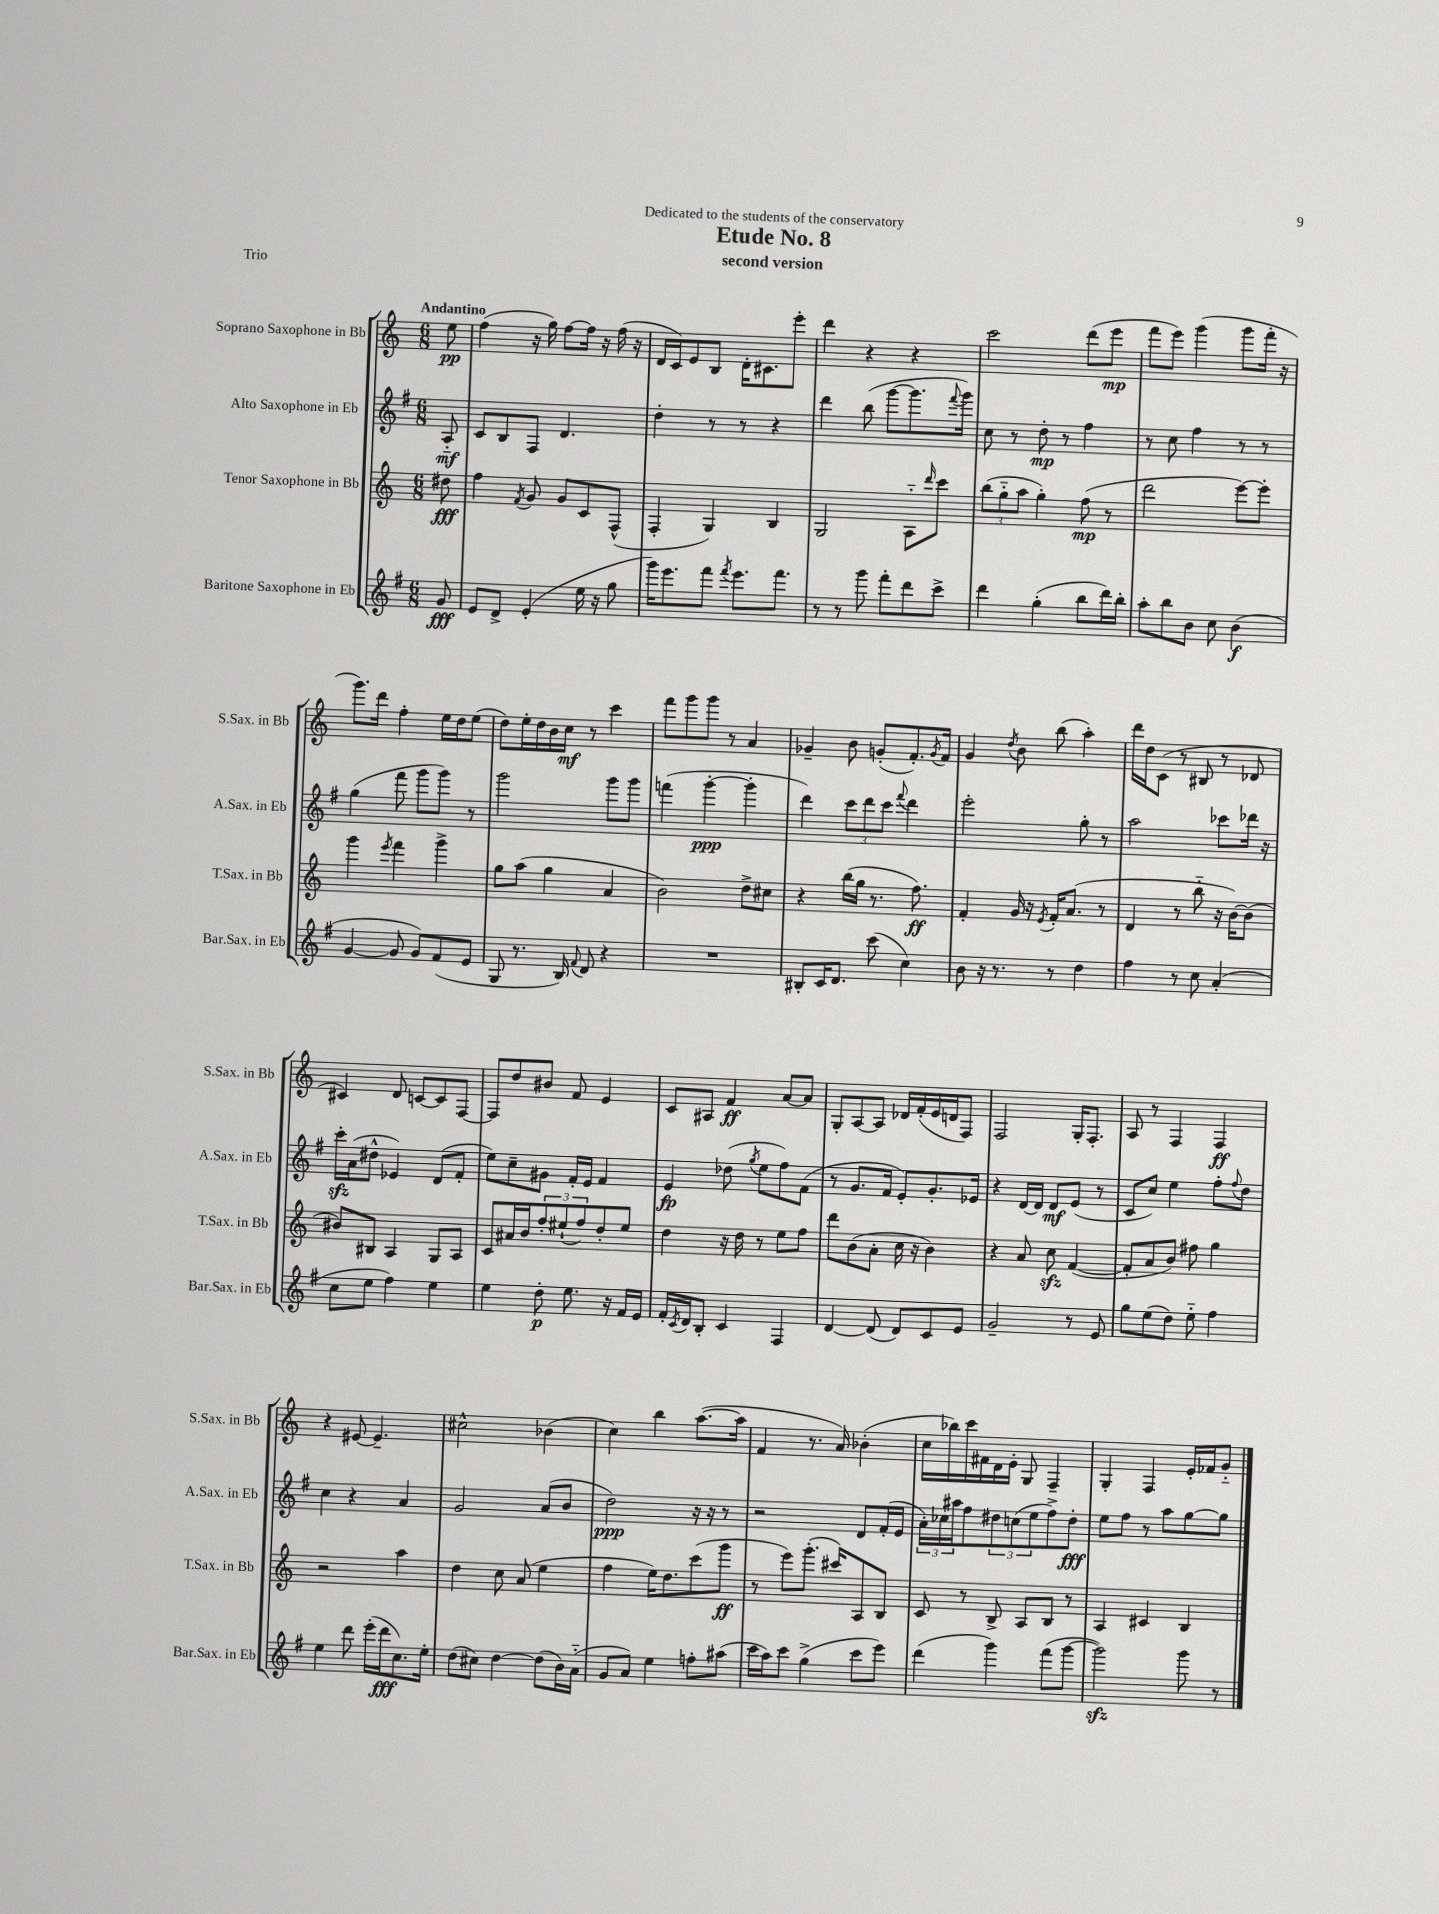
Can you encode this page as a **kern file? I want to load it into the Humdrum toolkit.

**kern	**dynam	**kern	**dynam	**kern	**dynam	**kern	**dynam
*part4	*part4	*part3	*part3	*part2	*part2	*part1	*part1
*staff4	*staff4	*staff3	*staff3	*staff2	*staff2	*staff1	*staff1
*I"Baritone Saxophone in Eb	*	*I"Tenor Saxophone in Bb	*	*I"Alto Saxophone in Eb	*	*I"Soprano Saxophone in Bb	*
*I'Bar.Sax. in Eb	*	*I'T.Sax. in Bb	*	*I'A.Sax. in Eb	*	*I'S.Sax. in Bb	*
*clefG2	*	*clefG2	*	*clefG2	*	*clefG2	*
*k[f#]	*	*k[]	*	*k[f#]	*	*k[]	*
*M6/8	*	*M6/8	*	*M6/8	*	*M6/8	*
=	=	=	=	=	=	=	=
!	!	!	!	!	!	!LO:TX:a:B:t=Andantino	!
8g/	fff	8dd#X\	fff	8A/	mf	8ee\	pp
=1	=1	=1	=1	=1	=1	=1	=1
8e/L	.	4ff\	.	8c/L	.	(4ff\	.
8d^/J	.	.	.	8B/	.	.	.
.	.	8qf/	.	.	.	.	.
(4e'/	.	8g/	.	8F#/J	.	16r	.
.	.	.	.	.	.	16gg\)	.
.	.	8g/L	.	4.d/	.	[8ff\L	.
16ee\	.	8c/	.	.	.	16ff\Jk]	.
16r	.	.	.	.	.	16r	.
8gg\	.	(8F^^/J	.	.	.	(16ff\	.
.	.	.	.	.	.	16r	.
=2	=2	=2	=2	=2	=2	=2	=2
16ggg\KL)	.	4F'/	.	4dd'\	.	16d/LL	.
8.eee\	.	.	.	.	.	16c/J)	.
.	.	.	.	.	.	8e/	.
8fff#\J	.	4G/)	.	8r	.	8B/J	.
8qfff#/	.	.	.	.	.	.	.
8.eee\L	.	.	.	8r	.	16d'\KL	.
.	.	.	.	.	.	8.c#X\	.
.	.	4B/	.	4r	.	.	.
8.fff#\J	.	.	.	.	.	.	.
.	.	.	.	.	.	8eee'\J	.
=3	=3	=3	=3	=3	=3	=3	=3
8r	.	2G/	.	4ddd\	.	4ddd\	.
8r	.	.	.	.	.	.	.
8ggg\	.	.	.	(8bb\	.	4r	.
8fff#'\L	.	.	.	[8ggg\L	.	.	.
8ddd\	.	8A\L	.	8.ggg\]	.	4r	.
.	.	16qqddd/	.	.	.	.	.
8ccc^\J	.	8ccc\J	.	.	.	.	.
.	.	.	.	8qqfff#/	.	.	.
.	.	.	.	16ggg\Jk)	.	.	.
=4	=4	=4	=4	=4	=4	=4	=4
4ddd\	.	(12bb\L	.	8cc\	.	2ccc\	.
.	.	12gg\	.	.	.	.	.
.	.	.	.	8r	.	.	.
.	.	12aa\J	.	.	.	.	.
(4gg'\	.	4gg'\)	.	8dd'\	mp	.	.
.	.	.	.	8r	.	.	.
8bb\L	.	(8ff\	mp	4ff#\	.	(8ddd\L	.
16ddd\L)	.	8r	.	.	.	8eee\J	mp
16bb'\JJ	.	.	.	.	.	.	.
=5	=5	=5	=5	=5	=5	=5	=5
8aa'\L	.	2ddd\	.	8r	.	8fff\L	.
8bb\	.	.	.	8cc\	.	8eee\J)	.
8b\J	.	.	.	4ff#\	.	(4ggg\	.
8cc\	.	.	.	.	.	.	.
(4b\	f	[8eee\L)	.	8r	.	8ggg\L	.
.	.	8eee'\J]	.	8r	.	16fff'\Jk	.
.	.	.	.	.	.	16r	.
!!LO:LB:g=z
=6	=6	=6	=6	=6	=6	=6	=6
[4g/	.	4ggg\	.	(4gg\	.	8.ggg\L)	.
.	.	.	.	.	.	16ddd\Jk	.
.	.	8qeee/	.	.	.	.	.
8g/]	.	4fff\	.	8fff#\	.	4ff'\	.
8g/L)	.	.	.	8ggg\L	.	.	.
(8f#/	.	4ggg^\	.	8ggg\J)	.	16ee\LL	.
.	.	.	.	.	.	16dd\J	.
8e/J	.	.	.	8r	.	(8ee\J	.
=7	=7	=7	=7	=7	=7	=7	=7
8G/	.	8gg\L	.	2ggg\	.	8dd\L)	.
8.r	.	(8aa\J	.	.	.	16ee'\L	.
.	.	.	.	.	.	16dd\	.
.	.	4gg\	.	.	.	16b\	.
16B/)	.	.	.	.	.	16cc\JJ	mf
8qqf#/	.	.	.	.	.	.	.
8d/	.	.	.	.	.	8r	.
4r	.	4a/	.	8ggg\L	.	4ccc\	.
.	.	.	.	8ggg\J	.	.	.
=8	=8	=8	=8	=8	=8	=8	=8
2.r	.	2b\)	.	(4fffn\	.	8fff\L	.
.	.	.	.	.	.	8ggg\	.
.	.	.	.	[4ggg'\	ppp	8ggg\J	.
.	.	.	.	.	.	8r	.
.	.	8dd^\L	.	4ggg'\]	.	4a/	.
.	.	8cc#X\J	.	.	.	.	.
=9	=9	=9	=9	=9	=9	=9	=9
8B#X'/L	.	4r	.	4ddd\)	.	4g-X~/	.
16c/K	.	.	.	.	.	.	.
8.d/J	.	.	.	.	.	.	.
.	.	(16bb\LL	.	12ccc\L	.	8b\	.
.	.	16gg\JJ	.	.	.	.	.
.	.	.	.	12ddd\	.	.	.
(8ccc\	.	8.r	.	.	.	(8gn'/L	.
.	.	.	.	12ccc\J	.	.	.
.	.	.	.	8qqfff#/	.	.	.
4cc\)	.	.	.	4ddd\	.	8.f'/)	.
.	.	8.ff\)	ff	.	.	.	.
.	.	.	.	.	.	8qg/	.
.	.	.	.	.	.	16f/Jk	.
=10	=10	=10	=10	=10	=10	=10	=10
8b\	.	4f'/	.	2eee'\	.	4g/	.
16r	.	.	.	.	.	.	.
8.r	.	.	.	.	.	.	.
.	.	.	.	.	.	8qdd/	.
.	.	16g/	.	.	.	8b\	.
.	.	16r	.	.	.	.	.
.	.	8qe/	.	.	.	.	.
8r	.	16f'/KL	.	.	.	(8bb\	.
.	.	(8.a/J	.	.	.	.	.
4dd\	.	.	.	8gg'\	.	4aa'\)	.
.	.	8r	.	8r	.	.	.
=11	=11	=11	=11	=11	=11	=11	=11
4ff#\	.	4d/	.	2aa\	.	16ddd\LL	.
.	.	.	.	.	.	16dd\J	.
.	.	.	.	.	.	(8c\J	.
8r	.	8r	.	.	.	8r	.
8cc\	.	8bb\	.	.	.	8B#X/	.
(4a'/	.	16r	.	8ccc-X\L	.	8r	.
.	.	[16b\KL)	.	.	.	.	.
.	.	(8b\J]	.	16ddd-X\Jk	.	8d-X/	.
.	.	.	.	16r	.	.	.
!!LO:LB:g=z
=12	=12	=12	=12	=12	=12	=12	=12
8cc\L	.	8b#X/L)	.	16ccczz'\LL	.	4c#X/)	.
.	.	.	.	(16a\J	.	.	.
8ee\J	.	8B#X/J	.	8dd#X^^\J	.	.	.
4ff#\)	.	4A/	.	4e-X/)	.	8d/	.
.	.	.	.	.	.	[8cn/L	.
4ee\	.	8G/L	.	(8d/L	.	8c/]	.
.	.	8A/J	.	8f#'/J	.	[8F/J	.
=13	=13	=13	=13	=13	=13	=13	=13
4ee\	.	8c/L	.	8ee\L)	.	8F/L]	.
.	.	16a#X/L	.	8cc~\	.	8dd/	.
.	.	16b/J	.	.	.	.	.
8dd'\	p	12ff'/	.	8g#X\J	.	8b#X/J	.
.	.	(12ee#X`/	.	.	.	.	.
8.ee\	.	.	.	16f#'/LL	.	8f/	.
.	.	12ff/)	.	.	.	.	.
.	.	.	.	16e/JJ	.	.	.
.	.	8dd'/	.	4f#/	.	4e/	.
16r	.	.	.	.	.	.	.
16f#/LL	.	8ee#/J	.	.	.	.	.
16e/JJ	.	.	.	.	.	.	.
=14	=14	=14	=14	=14	=14	=14	=14
16f#'/LL	.	4dd\	.	4e/	fp	8c/L	.
8qc/	.	.	.	.	.	.	.
16d/J	.	.	.	.	.	.	.
8B'/J	.	.	.	.	.	8A#X/J	.
4c/	.	16r	.	(8dd-X\	.	4f/	ff
.	.	16dd\	.	.	.	.	.
.	.	.	.	8qgg/	.	.	.
.	.	8r	.	8ee\L	.	.	.
4F#/	.	8ee\L	.	8ff#\)	.	[8a/L	.
.	.	8ff\J	.	(8f#\J	.	8a/J]	.
=15	=15	=15	=15	=15	=15	=15	=15
[4d/	.	8ddd\L	.	8r	.	8G'/L	.
.	.	(8b\	.	8.g/L	.	[8A/	.
(8d/]	.	8a'\J	.	.	.	8A/J]	.
.	.	.	.	16f#/Jk	.	.	.
8d/L)	.	16cc\	.	8e'/L)	.	16d-X/LL	.
.	.	16r	.	.	.	(16f'/	.
8c/	.	4b\)	.	8.g'/	.	16e/	.
.	.	.	.	.	.	16dn/J	.
8e/J	.	.	.	.	.	8F/J)	.
.	.	.	.	16e-X/Jk	.	.	.
=16	=16	=16	=16	=16	=16	=16	=16
2g~/	.	4r	.	4r	.	2F/	.
.	.	8a/	.	[16d/LL	.	.	.
.	.	.	.	16d/JJ]	.	.	.
.	.	8cczz\	.	8d/L	mf	.	.
8r	.	([4f/	.	(8e/J	.	16G'/KL	.
.	.	.	.	.	.	8.F'/J	.
8e/	.	.	.	8r	.	.	.
=17	=17	=17	=17	=17	=17	=17	=17
8gg\L	.	8f'/L]	.	8c/L	.	8A/	.
(8ee\	.	8a/	.	8cc/J)	.	8r	.
8dd\J)	.	8b/J)	.	4ee\	.	4F/	.
8ee\	.	8ff#X\	.	.	.	.	.
4ff#\	.	4gg\	.	8ff#'\L	.	4F/	ff
.	.	.	.	8qqff#/	.	.	.
.	.	.	.	8dd\J	.	.	.
!!LO:LB:g=z
=18	=18	=18	=18	=18	=18	=18	=18
4ee\	.	2r	.	4cc\	.	4r	.
8ddd\	.	.	.	4r	.	[8e#X/	.
(16eee'\LL	.	.	.	.	.	4.e#~/]	.
16ddd\J	fff	.	.	.	.	.	.
8.cc\)	.	4aa\	.	4a/	.	.	.
16ee'\Jk	.	.	.	.	.	.	.
=19	=19	=19	=19	=19	=19	=19	=19
(8dd\L	.	4dd\	.	2g/	.	2cc#X^^\	.
8cc#X\J)	.	.	.	.	.	.	.
[4dd\	.	8cc\	.	.	.	.	.
.	.	(8a/	.	.	.	.	.
(8dd\L]	.	4ee\	.	(8a/L	.	(4b-X\	.
16b\L)	.	.	.	8b/J	.	.	.
(16a\JJ	.	.	.	.	.	.	.
=20	=20	=20	=20	=20	=20	=20	=20
8g/L	.	4ff\	.	2dd\)	ppp	4cc\)	.
8a/J)	.	.	.	.	.	.	.
4ee\	.	16ee\KL)	.	.	.	4bb\	.
.	.	8.dd\	.	.	.	.	.
8ffn'\L	.	(8ccc\	.	16r	.	([8.aa\L	.
.	.	.	.	16r	.	.	.
(8aa#X\J	.	8ggg\J	ff	8r	.	.	.
.	.	.	.	.	.	16aa\Jk]	.
=21	=21	=21	=21	=21	=21	=21	=21
16ccc\LL	.	8r	.	2r	.	4f/	.
16aa\J)	.	.	.	.	.	.	.
8ccc\J	.	8eee\L)	.	.	.	.	.
(4gg^\	.	(8.ggg'\J	.	.	.	8.r	.
.	.	16ccc#X/KL)	.	.	.	16a/)	.
8ccc\L	.	8A/	.	8d/L	.	(4b-X'\	.
8eee\J)	.	8B/J	.	(16f#'/L	.	.	.
.	.	.	.	16e/JJ	.	.	.
=22	=22	=22	=22	=22	=22	=22	=22
(4ddd\	.	8c/	.	24a'\LL)	.	16cc\LL	.
.	.	.	.	24cc-X\	.	.	.
.	.	.	.	.	.	16bb-X\)	.
.	.	.	.	24aa#X\J	.	.	.
.	.	8r	.	8ff#\	.	16ccc\	.
.	.	.	.	.	.	16f#X\	.
4ggg\)	.	8B^/	.	12dd#X\	.	16d\	.
.	.	.	.	.	.	16e'\JJ	.
.	.	.	.	(12ccn\	.	.	.
.	.	8A/L	.	.	.	8G/	.
.	.	.	.	12ee\	.	.	.
(8fff#\L	.	8B/J	.	8ff#^\)	.	4F~/	.
[8ggg\J	.	8r	.	8dd#'\J	fff	.	.
=23	=23	=23	=23	=23	=23	=23	=23
2gggzz\])	.	4A/	.	8ee\L	.	4G'/	.
.	.	.	.	8ff#\J	.	.	.
.	.	4c#X/	.	8r	.	4F/	.
.	.	.	.	8aa\L	.	.	.
8ggg\	.	4B/	.	[8gg\	.	16e'/LL	.
.	.	.	.	.	.	16f-X/J	.
8r	.	.	.	8gg\J]	.	8g/J	.
==	==	==	==	==	==	==	==
*-	*-	*-	*-	*-	*-	*-	*-
